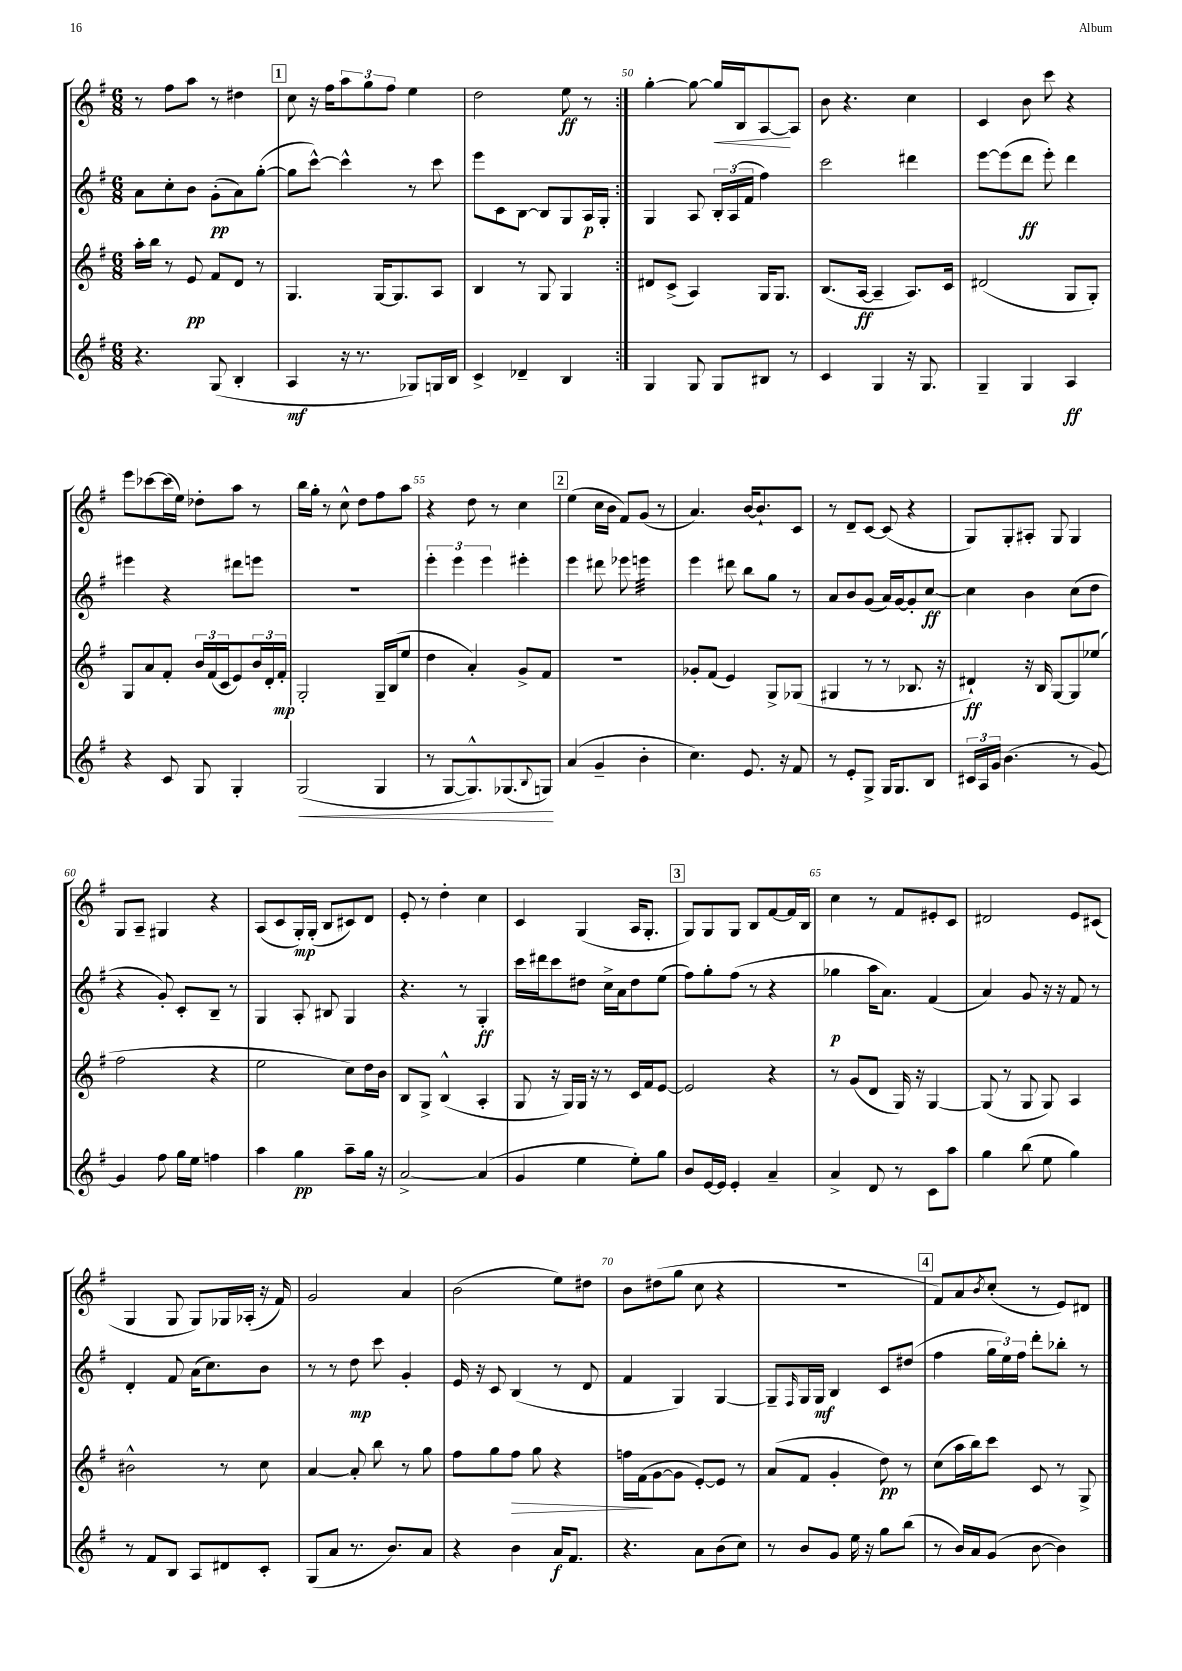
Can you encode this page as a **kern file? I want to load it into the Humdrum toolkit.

**kern	**dynam	**kern	**dynam	**kern	**dynam	**kern	**dynam
*part4	*part4	*part3	*part3	*part2	*part2	*part1	*part1
*staff4	*staff4	*staff3	*staff3	*staff2	*staff2	*staff1	*staff1
*clefG2	*	*clefG2	*	*clefG2	*	*clefG2	*
*k[f#]	*	*k[f#]	*	*k[f#]	*	*k[f#]	*
*M6/8	*	*M6/8	*	*M6/8	*	*M6/8	*
=47	=47	=47	=47	=47	=47	=47	=47
4.r	.	16aa'\LL	.	8a\L	.	8r	.
.	.	16bb\JJ	.	.	.	.	.
.	.	8r	.	8cc'\	.	8ff#\L	.
.	.	8e/	pp	8b\J	.	8aa\J	.
(8G/	.	8f#/L	.	(8g'\L	pp	8r	.
4B'/	.	8d/J	.	8a\)	.	4dd#X\	.
.	.	8r	.	([8gg'\J	.	.	.
!!LO:REH:place=s1:t=1
=48	=48	=48	=48	=48	=48	=48	=48
4A/	mf	4.G/	.	8gg\L]	.	8cc\	.
.	.	.	.	[8ccc^^\J)	.	16r	.
.	.	.	.	.	.	16ff#\KL	.
16r	.	.	.	4ccc^^\]	.	12aa\	.
8.r	.	.	.	.	.	.	.
.	.	.	.	.	.	12gg\	.
.	.	[16G/KL	.	.	.	.	.
.	.	.	.	.	.	12ff#\J	.
.	.	8.G/]	.	.	.	.	.
8G-X/L)	.	.	.	8r	.	4ee\	.
16Gn/L	.	8A/J	.	8ccc\	.	.	.
16B/JJ	.	.	.	.	.	.	.
=49	=49	=49	=49	=49	=49	=49	=49
4c^/	.	4B/	.	8eee\L	.	2dd\	.
.	.	.	.	8c\	.	.	.
4d-X~/	.	8r	.	[8B\J	.	.	.
.	.	8G/	.	8B/L]	.	.	.
4B/	.	4G/	.	8G/	.	8ee\	ff
.	.	.	.	16A/L	p	8r	.
.	.	.	.	16G'/JJ	.	.	.
=50:|!	=50:|!	=50:|!	=50:|!	=50:|!	=50:|!	=50:|!	=50:|!
4G/	.	8d#X/L	.	4G/	.	[4gg'\	.
.	.	(8c^/J	.	.	.	.	.
8G/	.	4A/)	.	8A/	.	8gg\_	.
!	!	!	!	!	!	!	!LO:HP:b
8G/L	.	.	.	24B'/LL	.	16gg/LL]	<
.	.	.	.	(24A/	.	.	.
.	.	.	.	.	.	16B/J	.
.	.	.	.	24f#/JJ	.	.	.
8B#X/J	.	16G/KL	.	4ff#\)	.	[8A/	.
.	.	8.G/J	.	.	.	.	.
8r	.	.	.	.	.	8A/J]	[
=51	=51	=51	=51	=51	=51	=51	=51
4c/	.	(8.B/L	.	2ccc\	.	8b\	.
.	.	.	.	.	.	4.r	.
.	.	[16A/Jk	ff	.	.	.	.
4G/	.	4A~/]	.	.	.	.	.
16r	.	8.A/L)	.	4ddd#X\	.	4cc\	.
8.G/	.	.	.	.	.	.	.
.	.	16c/Jk	.	.	.	.	.
=52	=52	=52	=52	=52	=52	=52	=52
4G~/	.	(2d#X/	.	[8eee\L	.	4c/	.
.	.	.	.	(8eee\]	.	.	.
4G/	.	.	.	8ddd\J	ff	8b\	.
.	.	.	.	8eee'\)	.	8ccc\	.
4A/	ff	8G/L	.	4ddd\	.	4r	.
.	.	8G'/J)	.	.	.	.	.
!!LO:LB:g=z
=53	=53	=53	=53	=53	=53	=53	=53
4r	.	8G/L	.	4eee#X\	.	8eee\L	.
.	.	8a/	.	.	.	[8ccc-X\	.
8c/	.	8f#'/J	.	4r	.	(16ccc-\L]	.
.	.	.	.	.	.	16ee\JJ)	.
8G/	.	24b/LL	.	.	.	8dd-X'\L	.
.	.	(24f#/	.	.	.	.	.
.	.	24c/J	.	.	.	.	.
4G'/	.	8e/)	.	8ddd#X\L	.	8aa\J	.
.	.	24b/L	.	8eeen\J	.	8r	.
.	.	24d'/	.	.	.	.	.
.	.	24f#'/JJ	mp	.	.	.	.
=54	=54	=54	=54	=54	=54	=54	=54
!	!LO:HP:b	!	!	!	!	!	!
(2G/	<	2G'/	.	2.r	.	16bb\LL	.
.	.	.	.	.	.	16gg'\JJ	.
.	.	.	.	.	.	8r	.
.	.	.	.	.	.	8cc^^\	.
.	.	.	.	.	.	8dd\L	.
4G/	.	16G~/LL	.	.	.	8ff#\	.
.	.	(16B/J	.	.	.	.	.
.	.	8ee/J	.	.	.	8aa\J	.
=55	=55	=55	=55	=55	=55	=55	=55
8r	.	4dd\	.	6eee'\	.	4r	.
[8G/L	.	.	.	.	.	.	.
.	.	.	.	6eee\	.	.	.
8.G^^/])	.	4a'/)	.	.	.	8dd\	.
.	.	.	.	6eee\	.	.	.
.	.	.	.	.	.	8r	.
(8.G-X/	.	.	.	.	.	.	.
.	.	8g^/L	.	4eee#X'\	.	4cc\	.
8qqB/	.	.	.	.	.	.	.
8Gn/J)	.	8f#/J	.	.	.	.	.
.	[	.	.	.	.	.	.
!!LO:REH:place=s1:t=2
=56	=56	=56	=56	=56	=56	=56	=56
(4a/	.	2.r	.	4eee\	.	(4ee\	.
4g~/	.	.	.	8ddd#X\	.	16cc\LL	.
.	.	.	.	.	.	16b\JJ	.
.	.	.	.	8eee-X\	.	8f#/L)	.
*	*	*	*	*tremolo	*	*	*
4b'\	.	.	.	32eeen\LLL	.	(8g/J	.
.	.	.	.	32eeen\	.	.	.
.	.	.	.	32eeen\	.	.	.
.	.	.	.	32eeen\	.	.	.
.	.	.	.	32eeen\	.	8r	.
.	.	.	.	32eeen\	.	.	.
.	.	.	.	32eeen\	.	.	.
.	.	.	.	32eeen\JJJ	.	.	.
*	*	*	*	*Xtremolo	*	*	*
=57	=57	=57	=57	=57	=57	=57	=57
4.cc\)	.	8g-X'/L	.	4eee\	.	4.a/)	.
.	.	(8f#/J	.	.	.	.	.
.	.	4e/)	.	8ddd#X\	.	.	.
8.e/	.	.	.	8bb\L	.	[16b/KL	.
.	.	.	.	.	.	8.b`/]	.
.	.	8G^/L	.	8gg\J	.	.	.
16r	.	.	.	.	.	.	.
8f#/	.	(8G-X/J	.	8r	.	8c/J	.
=58	=58	=58	=58	=58	=58	=58	=58
8r	.	4G#X/	.	8a/L	.	8r	.
8e'/L	.	.	.	8b/	.	8d~/L	.
8G^/J	.	8r	.	(8g/J	.	[8c/J	.
16G/KL	.	8r	.	16a/LL)	.	(8c/]	.
8.G/	.	.	.	[16g/J	.	.	.
.	.	8.B-X/	.	8g'/]	.	4r	.
8B/J	.	.	.	[8cc/J	ff	.	.
.	.	16r	.	.	.	.	.
=59	=59	=59	=59	=59	=59	=59	=59
24c#X/LL	.	4d#X`/)	ff	4cc\]	.	8G/L)	.
24A/	.	.	.	.	.	.	.
24g/JJ	.	.	.	.	.	.	.
(4.b\	.	.	.	.	.	8G'/	.
.	.	16r	.	4b\	.	8A#X'/J	.
.	.	16B/	.	.	.	.	.
.	.	[8G/L	.	.	.	8G/	.
8r	.	8G/]	.	(8cc\L	.	4G/	.
[8g/)	.	(8ee-X/J	.	8dd\J	.	.	.
!!LO:LB:g=z
=60	=60	=60	=60	=60	=60	=60	=60
4g/]	.	2ff#\	.	4r	.	8G/L	.
.	.	.	.	.	.	8A~/J	.
8ff#\	.	.	.	8g'/)	.	4G#X/	.
16gg\LL	.	.	.	8c'/L	.	.	.
16ee\JJ	.	.	.	.	.	.	.
4ffn\	.	4r	.	8B~/J	.	4r	.
.	.	.	.	8r	.	.	.
=61	=61	=61	=61	=61	=61	=61	=61
4aa\	.	2ee\	.	4G/	.	(8A/L	.
.	.	.	.	.	.	8c/	.
4gg\	pp	.	.	8A'/	.	16G'/L)	mp
.	.	.	.	.	.	(16G'/JJ	.
.	.	.	.	8B#X/	.	8B/L	.
8aa~\L	.	8cc\L)	.	4G/	.	8c#X/)	.
16gg\Jk	.	16dd\L	.	.	.	8d/J	.
16r	.	16b\JJ	.	.	.	.	.
=62	=62	=62	=62	=62	=62	=62	=62
[2a^/	.	8B/L	.	4.r	.	8e'/	.
.	.	8G^/J	.	.	.	8r	.
.	.	(4B^^/	.	.	.	4dd'\	.
.	.	.	.	8r	.	.	.
(4a/]	.	4A'/	.	4G'/	ff	4cc\	.
=63	=63	=63	=63	=63	=63	=63	=63
4g/	.	8G/	.	16ccc\LL	.	4c/	.
.	.	.	.	16ddd#X\J	.	.	.
.	.	16r	.	8ccc\	.	.	.
.	.	16G/LL)	.	.	.	.	.
4ee\	.	16G/JJ	.	8dd#X\J	.	(4G/	.
.	.	16r	.	.	.	.	.
.	.	8r	.	16cc^\LL	.	.	.
.	.	.	.	16a\J	.	.	.
8ee'\L)	.	16c/LL	.	8dd#\	.	16A/KL	.
.	.	16f#/J	.	.	.	8.G'/J	.
8gg\J	.	[8e/J	.	(8ee\J	.	.	.
!!LO:REH:place=s1:t=3
=64	=64	=64	=64	=64	=64	=64	=64
8b/L	.	2e/]	.	8ff#\L)	.	8G/L)	.
[16e/L	.	.	.	8gg'\	.	8G/	.
16e/JJ]	.	.	.	.	.	.	.
4e'/	.	.	.	(8ff#\J	.	8G/J	.
.	.	.	.	8r	.	8B/L	.
4a~/	.	4r	.	4r	.	[8f#/	.
.	.	.	.	.	.	16f#/L]	.
.	.	.	.	.	.	16B/JJ	.
=65	=65	=65	=65	=65	=65	=65	=65
4a^/	.	8r	.	4gg-X\	p	4cc\	.
.	.	(8g/L	.	.	.	.	.
8d/	.	8d/J	.	16aa\KL	.	8r	.
.	.	.	.	8.a\J)	.	.	.
8r	.	16G/)	.	.	.	8f#/L	.
.	.	16r	.	.	.	.	.
8c\L	.	[4G/	.	(4f#/	.	8e#X'/	.
8aa\J	.	.	.	.	.	8c/J	.
=66	=66	=66	=66	=66	=66	=66	=66
4gg\	.	(8G/]	.	4a/)	.	2d#X/	.
.	.	8r	.	.	.	.	.
(8bb\	.	8G/	.	8g/	.	.	.
8ee\	.	8G/)	.	16r	.	.	.
.	.	.	.	16r	.	.	.
4gg\)	.	4A/	.	8f#/	.	8e/L	.
.	.	.	.	8r	.	(8c#X/J	.
!!LO:LB:g=z
=67	=67	=67	=67	=67	=67	=67	=67
8r	.	2b#X^^\	.	4d'/	.	4G/	.
8f#/L	.	.	.	.	.	.	.
8B/J	.	.	.	8f#/	.	8G/	.
8A/L	.	.	.	(16a\KL	.	8G/L)	.
.	.	.	.	8.cc\)	.	.	.
8d#X/	.	8r	.	.	.	16G-X/L	.
.	.	.	.	.	.	(16A-X'/JJ	.
8c'/J	.	8cc\	.	8b\J	.	16r	.
.	.	.	.	.	.	16f#/)	.
=68	=68	=68	=68	=68	=68	=68	=68
(8G/L	.	[4a/	.	8r	.	2g/	.
8a/J	.	.	.	8r	.	.	.
8.r	.	8a'/]	.	8dd\	mp	.	.
.	.	8bb\	.	8ccc\	.	.	.
8.b/L)	.	.	.	.	.	.	.
.	.	8r	.	4g'/	.	4a/	.
8a/J	.	8gg\	.	.	.	.	.
=69	=69	=69	=69	=69	=69	=69	=69
4r	.	8ff#\L	.	16e/	.	(2b\	.
.	.	.	.	16r	.	.	.
.	.	8gg\	.	8c/	.	.	.
!	!	!	!LO:HP:b	!	!	!	!
4b\	.	8ff#\J	>	(4B/	.	.	.
.	.	8gg\	.	.	.	.	.
16a/KL	f	4r	.	8r	.	8ee\L)	.
8.f#/J	.	.	.	.	.	.	.
.	.	.	.	8d/	.	8dd#X\J	.
=70	=70	=70	=70	=70	=70	=70	=70
4.r	.	16ffn\LL	.	4f#/	.	8b\L	.
.	.	(16f#\J	.	.	.	.	.
.	.	[8g\	]	.	.	(8dd#X\	.
.	.	8g\J]	.	4G/)	.	8gg\J	.
8a\L	.	[8e'/L)	.	.	.	8cc\	.
(8b\	.	8e/J]	.	[4G/	.	4r	.
8cc\J)	.	8r	.	.	.	.	.
=71	=71	=71	=71	=71	=71	=71	=71
8r	.	(8a/L	.	8G~/L]	.	2.r	.
.	.	.	.	16qqF#/	.	.	.
8b/L	.	8f#/J	.	16G/L	.	.	.
.	.	.	.	16G/JJ	mf	.	.
8g/J	.	4g'/	.	4B/	.	.	.
16ee\	.	.	.	.	.	.	.
16r	.	.	.	.	.	.	.
8gg\L	.	8dd\)	pp	8c/L	.	.	.
(8bb\J	.	8r	.	(8dd#X/J	.	.	.
!!LO:REH:place=s1:t=4
=72	=72	=72	=72	=72	=72	=72	=72
8r	.	(8cc\L	.	4ff#\	.	8f#/L)	.
16b/LL)	.	16aa\L	.	.	.	8a/	.
16a/J	.	16bb\J)	.	.	.	.	.
.	.	.	.	.	.	8qb/	.
(8g/J	.	8ccc\J	.	24gg\LL	.	(8cc'/J	.
.	.	.	.	24ee\)	.	.	.
.	.	.	.	24ff#\JJ	.	.	.
[8b\	.	8c/	.	8ddd'\L	.	8r	.
4b\])	.	8r	.	8bb-X'\J	.	8e/L)	.
.	.	8G^/	.	8r	.	8d#X/J	.
==	==	==	==	==	==	==	==
*-	*-	*-	*-	*-	*-	*-	*-
